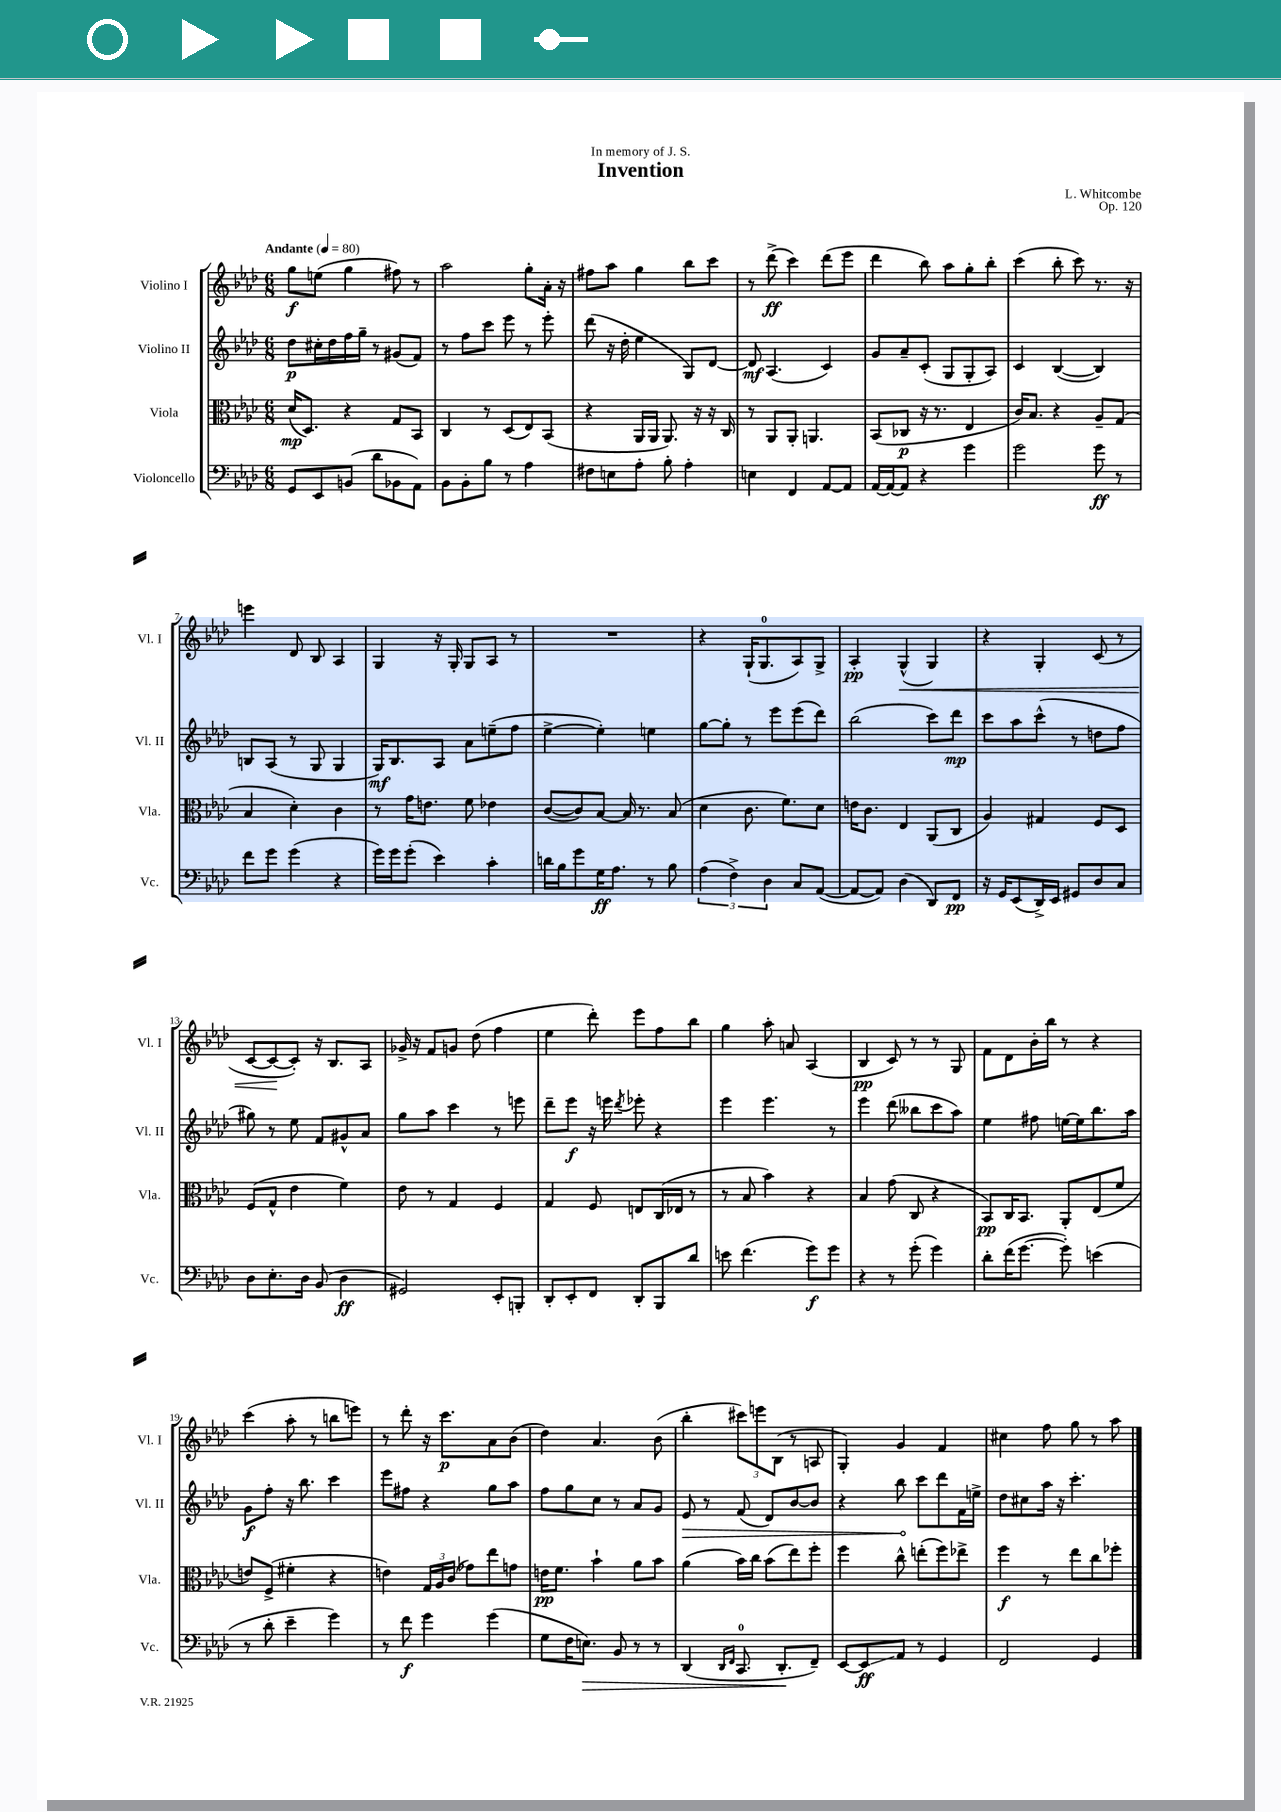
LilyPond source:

\header { title = "Invention" composer = "L. Whitcombe" dedication = "In memory of J. S." opus = "Op. 120" }
<<
\new StaffGroup <<
\new Staff = "s0" \with { instrumentName = "Violino I" shortInstrumentName = "Vl. I" } {
    \clef treble \key aes \major \numericTimeSignature \time 6/8 \tempo "Andante" 4 = 80
    g''8\f e''8( g''4 fis''8) r8 |
    aes''2 g''8-. aes'16-. r16 |
    fis''8 aes''8 g''4 bes''8 c'''8 |
    r8 des'''8->\ff( c'''4) des'''8( ees'''8 |
    des'''4 bes''8) aes''8 g''8-. bes''8-. |
    c'''4( bes''8-. c'''8) r8. r16 |
    e'''4 des'8 bes8 aes4 |
    g4 r16 g16-. g8 aes8 r8 |
    R2. |
    r4 g16-!( g8.-0 aes8) g8-> |
    aes4-.\pp g4-^\<( g4) |
    r4 g4-. c'8( r8 |
    c'8~ c'8~\! c'8-.) r16 bes8. aes8 |
    ges'16-> r16 f'8 g'8 des''8( f''4 |
    ees''4 des'''8-.) ees'''8 f''8 bes''8 |
    g''4 aes''8-. a'8 aes4( |
    bes4\pp c'8) r8 r8 g8 |
    f'8 des'8 bes'16-. bes''16 r8 r4 |
    c'''4( aes''8-. r8 b''8 e'''8) |
    r8 des'''8-. r16 c'''8.\p aes'8 bes'8( |
    des''4) aes'4. bes'8( |
    bes''4-. \tuplet 3/2 { cis'''8) e'''8 bes8( } r8 a8 |
    g4-.) g'4 f'4 |
    cis''4 f''8 g''8 r8 aes''8 \bar "|." |
}
\new Staff = "s1" \with { instrumentName = "Violino II" shortInstrumentName = "Vl. II" } {
    \clef treble \key aes \major \numericTimeSignature \time 6/8
    des''8\p cis''16-. des''16 f''16 g''16-- r8 gis'8( f'8) |
    r8 f''8 c'''8 ees'''8 r8 ees'''8-. |
    des'''8( r16 des''16-. ees''4 g8) des'8~ |
    des'8\mf aes4.( c'4) |
    g'8 aes'8-- c'8-.( g8 g8-. aes8) |
    c'4 bes4~( bes4) |
    b8 aes8( r8 g8 g4 |
    g16\mf) bes8. aes8 aes'8 e''8--( f''8 |
    ees''4~-> ees''4-.) e''4 |
    g''8~ g''8-. r8 ees'''8 ees'''8( des'''8) |
    bes''2( c'''8) des'''8\mp |
    c'''8 aes''8 c'''8-^( r8 d''8 f''8 |
    gis''8) r8 ees''8 f'8 gis'8-^ aes'8 |
    g''8 aes''8 c'''4 r8 e'''8 |
    des'''8-- ees'''8\f r16 e'''16 \acciaccatura { des'''8 } ees'''8-. r4 |
    ees'''4 ees'''4. r8 |
    ees'''4 des'''8( beses''8 c'''8 aes''8) |
    ees''4 fis''8 e''16~ e''16 bes''8. aes''16 |
    g'8\f f''8-. r16 bes''8. c'''4 |
    ees'''8 fis''8 r4 g''8 aes''8 |
    f''8 g''8 c''8 r8 aes'8 g'8 |
    \once \override Hairpin.circled-tip = ##t ees'8\> r8 f'8( des'8) bes'8~ bes'8 |
    r4 bes''8\! c'''8 des'''8 f'16 e''16-> |
    des''8 cis''8 aes''16 r16 c'''4.-. \bar "|." |
}
\new Staff = "s2" \with { instrumentName = "Viola" shortInstrumentName = "Vla." } {
    \clef alto \key aes \major \numericTimeSignature \time 6/8
    des'16\mp( des8.) r4 g8 bes,8 |
    c4 r8 des8( ees8) bes,8( |
    r4 aes,16 aes,16 aes,8.) r16 r16 c16 |
    r8 aes,8 aes,8-. a,4. |
    bes,8( ces8\p r16 r8. ees4 |
    c'16) bes8. r4 aes8-- g8( |
    bes4 des'4-.) c'4 |
    r8 g'16 e'8. f'8 ees'4 |
    c'8~( c'8) bes8~ bes16 r8. bes8( |
    des'4 c'8. f'8.) des'8 |
    e'16 c'8. ees4 aes,8( c8 |
    aes4) gis4 f8 des8 |
    f8( g8-^ ees'4 f'4) |
    ees'8 r8 g4 f4 |
    g4 f8 e8 c16( ees16 r8 |
    r8 bes8 bes'4) r4 |
    bes4 g'8( c8 r4 |
    bes,8\pp) c16 bes,8. aes,8-. ees8( f'8 |
    e'8) f8->( fis'4-. r4 |
    e'4) \tuplet 3/2 { g16 aes16 c'16( } ges'8) ees''8 g'8 |
    e'16\pp f'8. bes'4-! aes'8 bes'8 |
    aes'4( bes'16) c''16 bes'8( ees''8) f''8-. |
    f''4 c''8-^ e''8-.( f''8) ees''8-> |
    f''4\f r8 ees''8 c''8 fes''8-. \bar "|." |
}
\new Staff = "s3" \with { instrumentName = "Violoncello" shortInstrumentName = "Vc." } {
    \clef bass \key aes \major \numericTimeSignature \time 6/8
    g,8 ees,8 b,8( des'8 bes,8 aes,8) |
    bes,8 bes,8-. bes8 r8 aes4 |
    fis8 e8 aes8-. bes8-. aes4-. |
    e4 f,4 aes,8~ aes,8 |
    aes,16~ aes,16~ aes,8 r4 g'4 |
    g'2 g'8\ff r8 |
    f'8 g'8 g'4( r4 |
    g'16) g'16 g'8-.( ees'4) c'4-. |
    d'16 bes16 g'8 g16\ff aes8. r8 bes8 |
    \tuplet 3/2 { aes4( f4->) des4 } c8 aes,8~( |
    aes,8~ aes,8) des4( des,8) f,8\pp |
    r16 g,16 ees,8( des,16->) ees,16 gis,8 des8 c8 |
    des8 ees8.-. des16 bes,8( des4\ff |
    gis,2) ees,8-. b,,8-. |
    des,8-. ees,8-. f,8 des,8-. bes,,8 des'8 |
    e'8 f'4.( g'8\f) g'8 |
    r4 r8 g'8-.( g'4) |
    des'8-. f'16( g'8.~ g'8-.) e'4( |
    r8 des'8-. ees'4-- g'4) |
    r8 f'8\f g'4 g'4( |
    g8 f16 e8.\>) bes,8 r8 r8 |
    des,4( \grace { des,16 f,16 } c,8.-0 des,8.-.\! f,8--) |
    ees,8~ ees,8\glissando\ff aes,8 r8 g,4 |
    f,2 g,4 \bar "|." |
}
>>
>>
